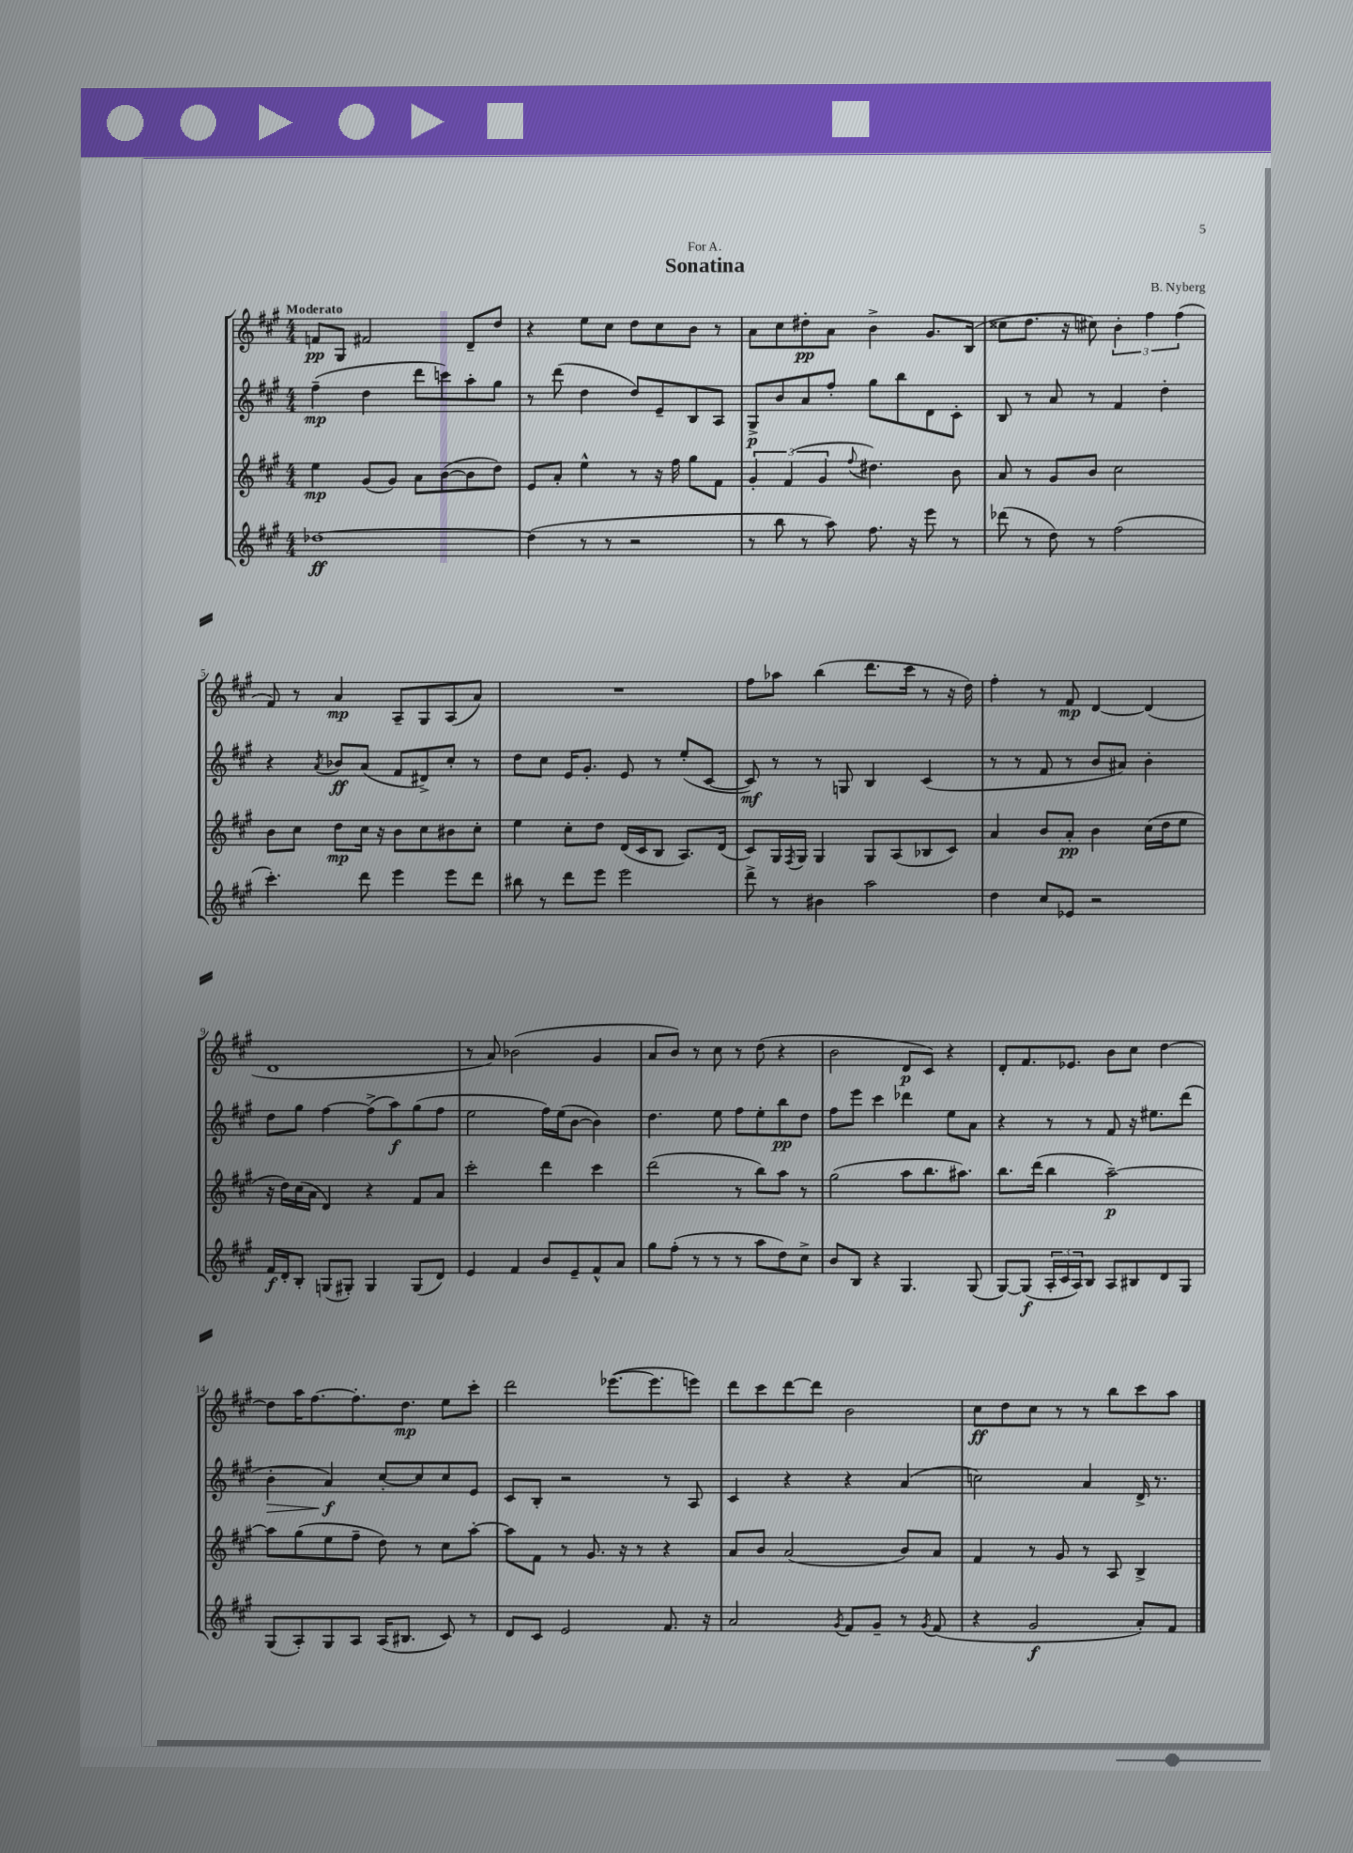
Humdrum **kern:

**kern	**kern	**kern	**kern
*staff4	*staff3	*staff2	*staff1
*clefG2	*clefG2	*clefG2	*clefG2
*k[f#c#g#]	*k[f#c#g#]	*k[f#c#g#]	*k[f#c#g#]
*M4/4	*M4/4	*M4/4	*M4/4
[1dd-	4ee\	(4ff#~\	8f/L
.	.	.	8G#/J
.	(8g#/L	4dd\	2f#/
.	8g#/J)	.	.
.	8a\L	8ddd\L	.
.	([8b\	8ccc\)	.
.	8b\]	8aa'\	8d~/L
.	8dd\J)	8gg#\J	8dd/J
=	=	=	=
(4dd-\]	8e/L	8r	4r
.	8a'/J	(8ddd\	.
8r	4ee^^\	4dd\	8ee\L
8r	.	.	8cc#\J
2r	8r	8dd/L)	8dd\L
.	16r	8e~/	8cc#\
.	16ff#\	.	.
.	8gg#\L	8B/	8b\J
.	8f#\J	8A/J	8r
=	=	=	=
8r	6g#'/	8G#^/L	8a\L
8bb\	.	8b/	8cc#\
.	(6f#/	.	.
8r	.	8a/	8dd#'\
.	6g#/	.	.
8aa\)	.	8ff#'/J	8a\J
.	8qqff#/	.	.
8.ff#\	4.dd#\)	8gg#\L	4b^\
.	.	8bb\	.
16r	.	.	.
8eee\	.	8d\	8.g#/L
8r	8b\	8c#'\J	.
.	.	.	(16B/Jk
=	=	=	=
(8ddd-\	8a/	8B/	8cc##\L
8r	8r	8r	8.dd\J
8dd\)	8g#/L	8a/	.
.	.	.	16r
8r	8b/J	8r	8cc#\)
(2ff#\	2cc#\	4f#/	6b'\
.	.	.	6ff#\
.	.	4dd'\	.
.	.	.	(6ff#\
=	=	=	=
4.ccc#'\)	8b\L	4r	8f#/)
.	8cc#\J	.	8r
.	.	8qa/	.
.	8dd\L	8b-/L	4a/
8ddd\	16cc#\Jk	(8a/J	.
.	16r	.	.
4eee\	8b\L	8f#/L	8A~/L
.	8cc#\	8d#^/)	8G#/
8eee\L	8b#\	8cc#'/J	(8A/
8ddd\J	8cc#'\J	8r	8a/J)
=	=	=	=
8bb#\	4ee\	8dd\L	1r
8r	.	8cc#\J	.
8ddd\L	8cc#'\L	16e/LK	.
.	.	8.g#'/J	.
8eee\J	8dd\J	.	.
2eee\	(16d/LL	8e/	.
.	16c#/J	.	.
.	8B/J	8r	.
.	8.A/L)	(8ee'/L	.
.	.	[8c#/J	.
.	(16d/Jk	.	.
=	=	=	=
8ddd^\	8c#/L)	8c#/])	8ff#\L
8r	16G#/L	8r	8aa-\J
.	8qF#/	.	.
.	16G#/JJ	.	.
4b#\	4G#/	8r	(4bb\
.	.	8G/	.
2aa\	8G#/L	4B/	8.ddd\L
.	(8A/	.	.
.	.	.	16ccc#\Jk
.	8B-/	(4c#/	8r
.	8c#/J)	.	16r
.	.	.	16dd\)
=	=	=	=
4dd\	4a/	8r	4ff#'\
.	.	8r	.
8cc#/L	8b/L	8f#/	8r
8e-/J	8a'/J	8r	8f#/
2r	4b\	8b/L	[4d/
.	.	8a#/J)	.
.	(16cc#\LL	4b'\	(4d/]
.	16dd\J	.	.
.	8ee\J	.	.
=	=	=	=
16f#/LL	16r	8dd\L	1d
16d'/J	16dd\LL)	.	.
8B'/J	(16cc#\	8gg#\J	.
.	16a\JJ	.	.
(8G/L	4d/)	[4ff#\	.
8G#'/J)	.	.	.
4G#/	4r	(8ff#^\]L	.
.	.	8aa\)	.
(8G#/L	8f#/L	(8gg#\	.
8d/J)	8a/J	8ff#\J	.
=	=	=	=
4e/	2ccc#'\	2ee\	8r
.	.	.	8a/)
4f#/	.	.	(2b-\
8b/L	4ddd\	16ff#\LL)	.
.	.	(16ee\J	.
8e~/	.	[8b\J	.
8f#^^/	4ccc#\	4b\])	4g#/
8a/J	.	.	.
=	=	=	=
8gg#\L	(2ddd\	4.dd\	8a/L
(8ff#'\J	.	.	8b/J)
8r	.	.	8r
8r	.	8ee\	8cc#\
8r	8r	8ff#\L	8r
8aa\L	8bb\L)	8ee'\	(8dd\
8dd\)	8aa\J	8bb\	4r
8cc#^\J	8r	8dd\J	.
=	=	=	=
8b/L	(2gg#\	8ff#\L	2b\
8B/J	.	8eee\J	.
4r	.	4ccc#\	.
4.G#/	8aa\L	4ddd-\	8d/L
.	8.bb\	.	8c#/J)
.	.	8ee\L	4r
.	8.aa#\J)	.	.
(8G#/	.	8a\J	.
=	=	=	=
[8G#/L)	8.bb\L	4r	8d'/L
(8G#/]J	.	.	8.f#/
.	(16ddd\Jk	.	.
24A'/LL	4bb\	8r	.
24c#/	.	.	.
.	.	.	8.e-/J
24A/J)	.	.	.
8B/J	.	8r	.
8A/L	[2aa~\)	8f#/	8b\L
8B#/	.	16r	8cc#\J
.	.	8.ee#\L	.
8d/	.	.	[4dd\
8G#/J	.	(8ddd\J	.
=	=	=	=
(8G#/L	8aa\]L	4b'\	8dd\]L
8A'/)	(8gg#\	.	16aa\K
.	.	.	[8.ff#\
8G#/	8ee\	4a/)	.
8A/J	8ff#~\J	.	8.ff#'\]
(16A/LK	8dd\)	[8cc#'/L	.
8.B#/J	.	.	8.dd\J
.	8r	8cc#/]	.
8c#/)	8cc#\L	8cc#/	8ee\L
8r	[8aa'\J	8e/J	8ccc#'\J
=	=	=	=
8d/L	8aa\]L	8c#/L	2ddd\
8c#/J	8f#\J	8B'/J	.
2e/	8r	2r	.
.	8.g#/	.	.
.	.	.	([8.eee-\L
.	16r	.	.
.	8r	.	.
.	.	.	8.eee-\]
8.f#/	4r	8r	.
.	.	8A/	8eee\J)
16r	.	.	.
=	=	=	=
2a/	8a/L	4c#/	8ddd\L
.	8b/J	.	8ccc#\
.	(2a/	4r	[8ddd\
.	.	.	8ddd\]J
8qg#/	.	.	.
8f#/L	.	4r	2b\
8g#~/J	.	.	.
8r	8b/L)	(4a/	.
8qg#/	.	.	.
(8f#/	8a/J	.	.
=	=	=	=
4r	4f#/	2cc\)	8cc#\L
.	.	.	8dd\
2g#/	8r	.	8cc#\J
.	8g#/	.	8r
.	8r	4a/	8r
.	8A/	.	8bb\L
8a'/L)	4B^/	16d^/	8ccc#\
.	.	8.r	.
8f#/J	.	.	8aa\J
==	==	==	==
*-	*-	*-	*-
